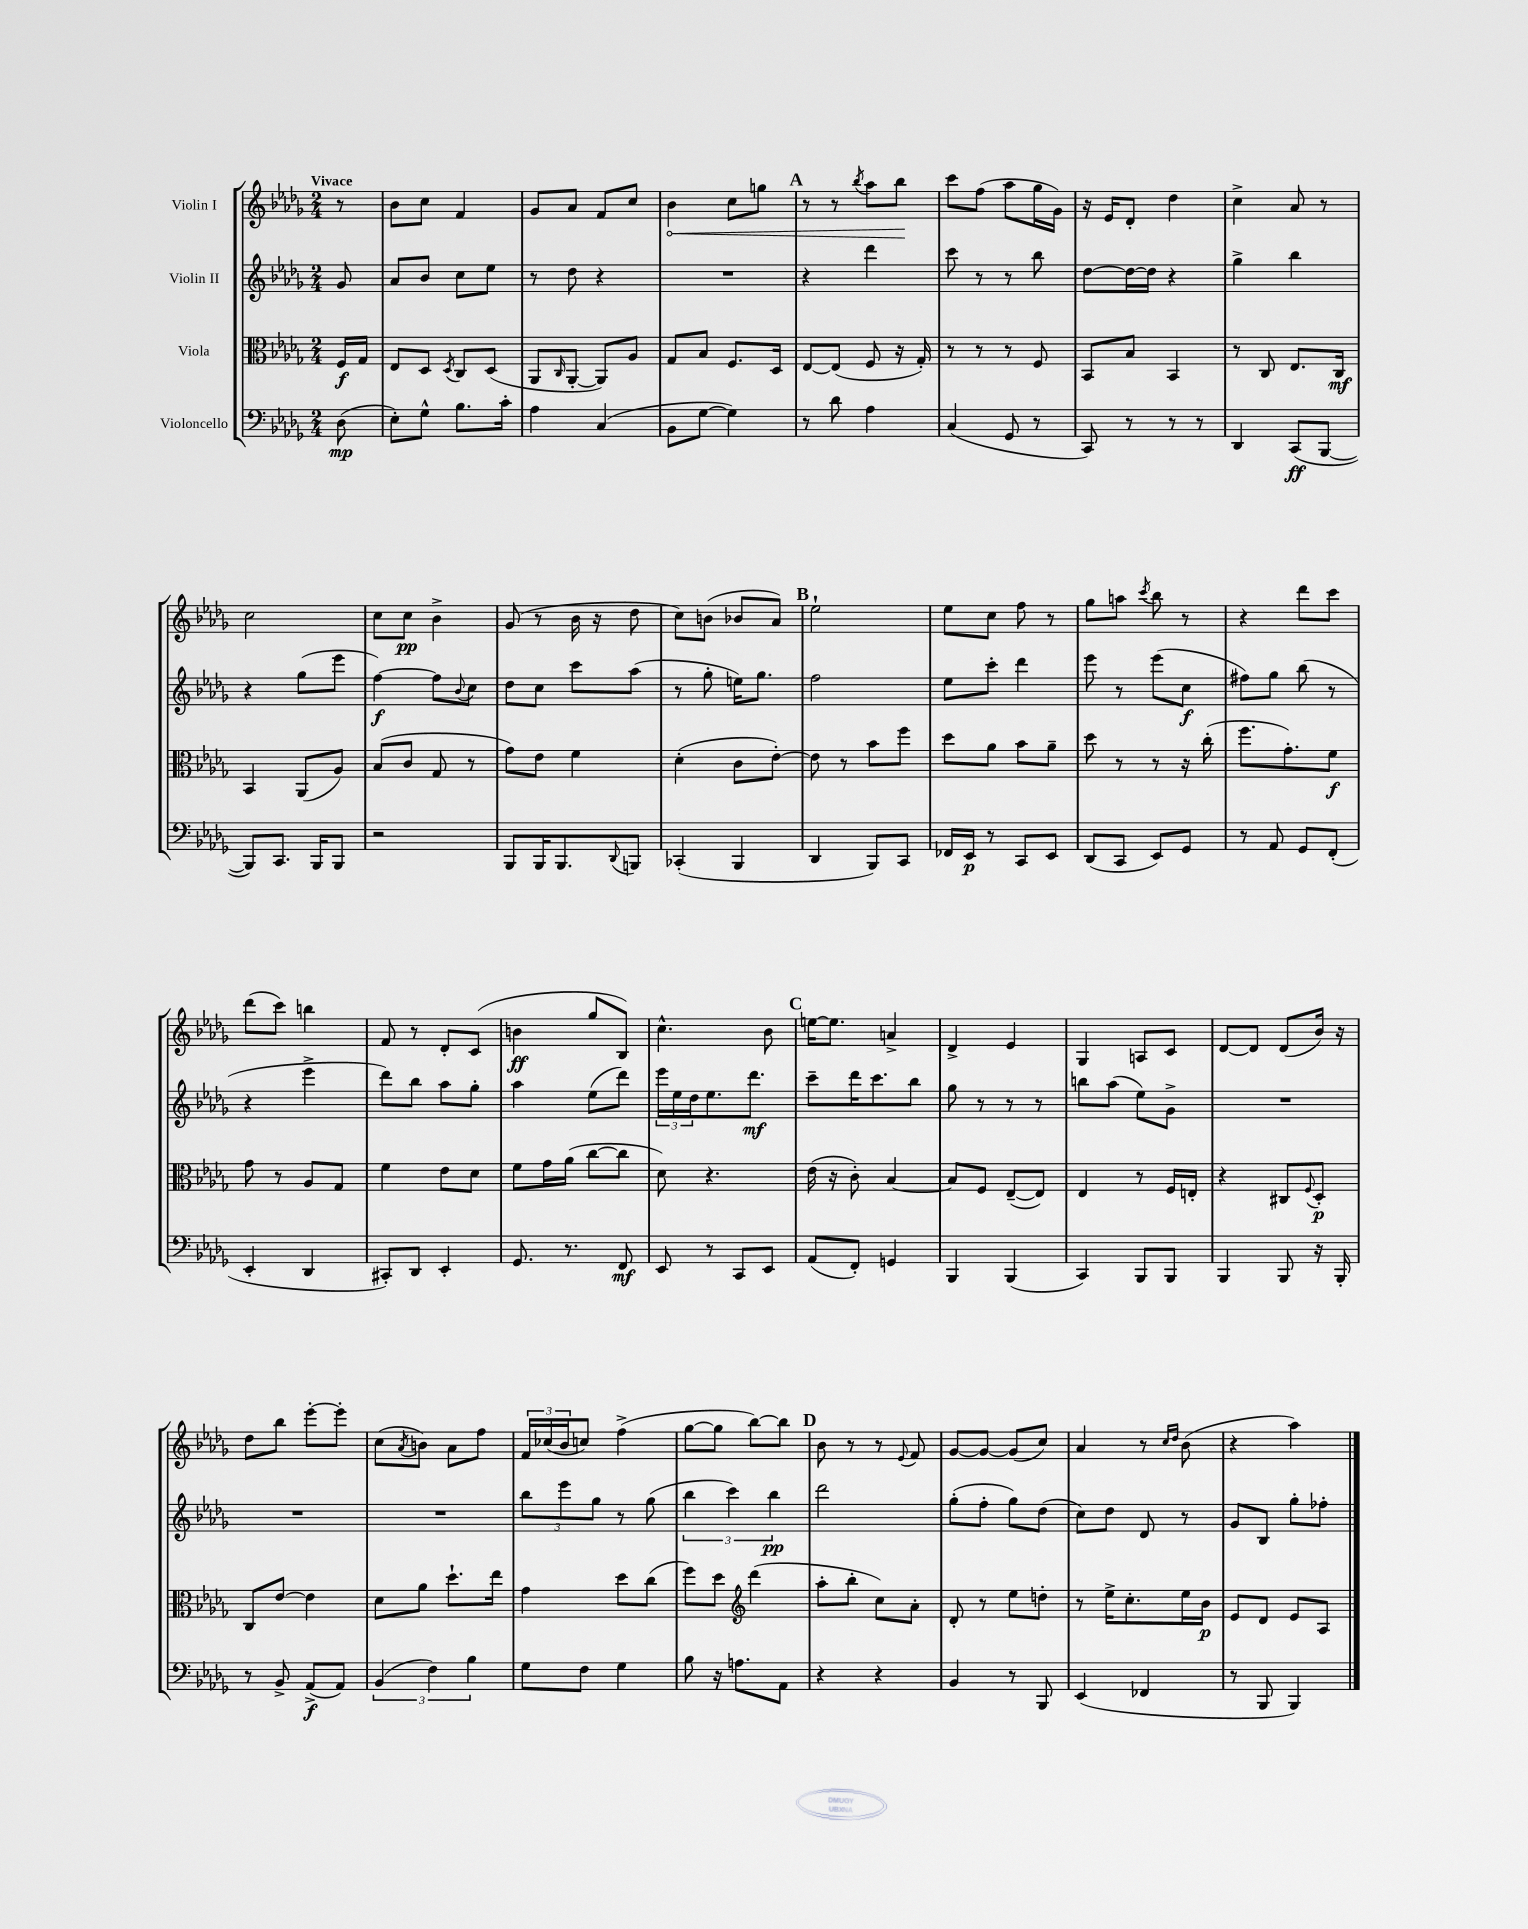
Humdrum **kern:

**kern	**kern	**kern	**kern
*staff4	*staff3	*staff2	*staff1
*clefF4	*clefC3	*clefG2	*clefG2
*k[b-e-a-d-g-]	*k[b-e-a-d-g-]	*k[b-e-a-d-g-]	*k[b-e-a-d-g-]
*M2/4	*M2/4	*M2/4	*M2/4
(8D-	16F	8g-	8r
.	16G-	.	.
=	=	=	=
8E-')	8E-	8a-	8b-
8G-^^	8D-	8b-	8cc
.	8qD-	.	.
8.B-	8C	8cc	4f
.	(8D-	8ee-	.
16c'	.	.	.
=	=	=	=
4A-	8AA-	8r	8g-
.	16qqC	.	.
.	[8AA-'	8dd-	8a-
(4C	8AA-])	4r	8f
.	8A-	.	8cc
=	=	=	=
8BB-	8G-	2r	4b-
[8G-	8B-	.	.
4G-])	8.F	.	8cc
.	.	.	8gg
.	16D-	.	.
=	=	=	=
8r	[8E-	4r	8r
8d-	(8E-]	.	8r
.	.	.	8qbb-
4A-	8F	4ddd-	8aa-
.	16r	.	8bb-
.	16G-')	.	.
=	=	=	=
(4C	8r	8ccc	8ccc
.	8r	8r	(8ff
8GG-	8r	8r	8aa-
8r	8F	8bb-	16gg-
.	.	.	16g-)
=	=	=	=
8CC)	8BB-	[8dd-	16r
.	.	.	16e-
8r	8B-	16dd-_	8d-'
.	.	16dd-]	.
8r	4BB-	4r	4dd-
8r	.	.	.
=	=	=	=
4DD-	8r	4gg-^	4cc^
.	8C	.	.
(8CC	8.E-	4bb-	8a-
[8BBB-	.	.	8r
.	16C	.	.
=	=	=	=
8BBB-])	4BB-	4r	2cc
8.CC	.	.	.
.	(8AA-	(8gg-	.
16BBB-	.	.	.
8BBB-	8A-)	8eee-	.
=	=	=	=
2r	(8B-	[4ff)	8cc
.	8c	.	8cc
.	8G-	8ff]	4b-^
.	.	8qqb-	.
.	8r	8cc	.
=	=	=	=
8BBB-	8g-)	8dd-	(8g-
16BBB-	8e-	8cc	8r
8.BBB-	.	.	.
.	4f	8ccc	16b-
.	.	.	16r
8qqDD-	.	.	.
8BBB	.	(8aa-	8dd-
=	=	=	=
(4CC-'	(4d-'	8r	8cc)
.	.	8gg-'	(8b
4BBB-	8c	16ee)	8b-
.	.	8.gg-	.
.	[8e-')	.	8a-)
=	=	=	=
4DD-	8e-]	2ff	2ee-`
.	8r	.	.
8BBB-)	8b-	.	.
8CC	8ff	.	.
=	=	=	=
16FF-	8dd-	8ee-	8ee-
16EE-	.	.	.
8r	8a-	8ccc'	8cc
8CC	8b-	4ddd-	8ff
8EE-	8a-~	.	8r
=	=	=	=
(8DD-	8dd-	8eee-	8gg-
8CC	8r	8r	8aa
.	.	.	8qccc
8EE-)	8r	(8eee-	8bb-
8GG-	16r	8cc	8r
.	(16cc'	.	.
=	=	=	=
8r	8.ff	8ff#)	4r
8AA-	.	8gg-	.
.	8.g-')	.	.
8GG-	.	(8bb-	8ddd-
(8FF'	8f	8r	8ccc
=	=	=	=
4EE-'	8g-	4r	(8ddd-
.	8r	.	8ccc)
4DD-	8A-	4eee-^	4bb
.	8G-	.	.
=	=	=	=
8CC#')	4f	8ddd-)	8f
8DD-	.	8bb-	8r
4EE-'	8e-	8aa-	8d-'
.	8d-	8gg-'	(8c
=	=	=	=
8.GG-	8f	4aa-	4b
.	16g-	.	.
8.r	(16a-	.	.
.	[8cc	(8ee-	8gg-
8FF	8cc]	8ddd-)	8B-)
=	=	=	=
8EE-	8d-)	24eee-	4.cc^^
.	.	24ee-	.
.	.	24dd-	.
8r	4.r	8.ee-	.
8CC	.	.	.
.	.	8.ddd-	.
8EE-	.	.	8b-
=	=	=	=
(8AA-	(16e-	8ccc~	[16ee
.	16r	.	8.ee]
8FF')	8c')	16ddd-	.
.	.	8.ccc	.
4GG	[4B-	.	4a^
.	.	8bb-	.
=	=	=	=
4BBB-	8B-]	8gg-	4d-^
.	8F	8r	.
(4BBB-	([8E-~	8r	4e-
.	8E-])	8r	.
=	=	=	=
4CC)	4E-	8bb	4G-
.	.	(8aa-	.
8BBB-	8r	8ee-)	8A
8BBB-	16F	8g-^	8c
.	16E'	.	.
=	=	=	=
4BBB-	4r	2r	[8d-
.	.	.	8d-]
8BBB-	8C#	.	(8d-
.	8qqF	.	.
16r	8D-'	.	16b-)
16BBB-'	.	.	16r
=	=	=	=
8r	8C	2r	8dd-
8BB-^	[8e-	.	8bb-
(8AA-^	4e-]	.	[8eee-'
8AA-)	.	.	8eee-']
=	=	=	=
(6BB-	8d-	2r	(8cc
.	.	.	8qa-
.	8a-	.	8b)
6F)	.	.	.
.	8.dd-`	.	8a-
6B-	.	.	.
.	.	.	8ff
.	16ee-	.	.
=	=	=	=
8G-	4g-	12bb-	24f
.	.	.	(24cc-
.	.	12eee-	24b-
8F	.	.	8cc)
.	.	12gg-	.
4G-	8dd-	8r	(4ff^
.	(8cc	(8gg-	.
=	=	=	=
8B-	8ff)	6bb-	[8gg-
16r	8dd-	.	8gg-]
.	.	6ccc)	.
8.A	.	.	.
*	*clefG2	*	*
.	(4ddd-	.	[8bb-)
.	.	6bb-	.
8AA-	.	.	8bb-]
=	=	=	=
4r	8aa-'	2ddd-	8b-
.	8bb-'	.	8r
4r	8cc)	.	8r
.	.	.	8qqe-
.	8a-'	.	8f
=	=	=	=
4BB-	8d-'	(8gg-'	[8g-
.	8r	8ff'	8g-_
8r	8ee-	8gg-)	(8g-]
8BBB-	8dd'	(8dd-	8cc)
=	=	=	=
(4EE-	8r	8cc)	4a-
.	16ee-^	8dd-	.
.	8.cc'	.	.
4FF-	.	8d-	8r
.	.	.	16qqcc
.	.	.	16qqdd-
.	16ee-	8r	(8b-
.	16b-	.	.
=	=	=	=
8r	8e-	8g-	4r
8BBB-	8d-	8B-	.
4BBB-)	8e-	8gg-'	4aa-)
.	8A-	8ff-'	.
==	==	==	==
*-	*-	*-	*-
